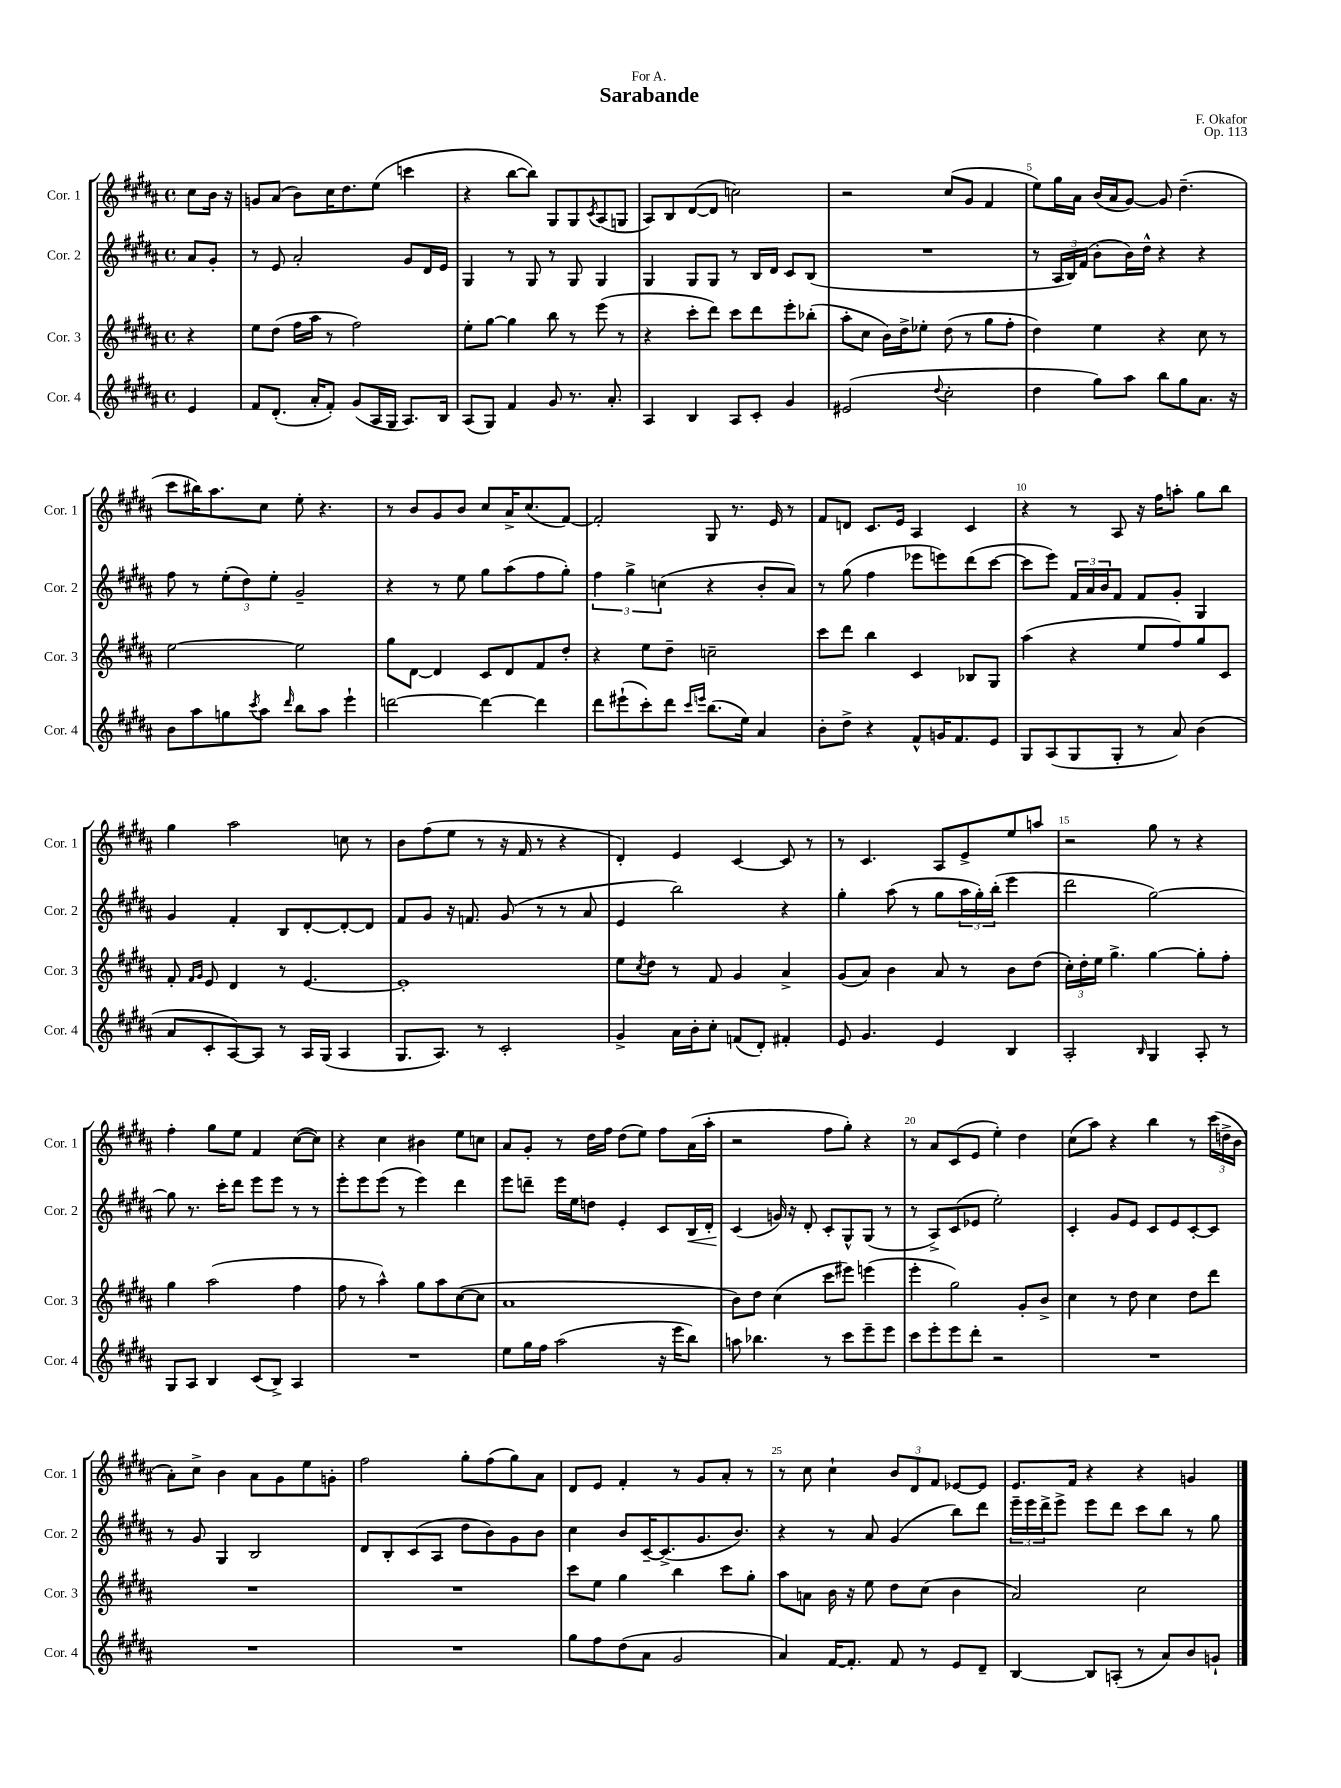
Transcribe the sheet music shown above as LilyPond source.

\header { title = "Sarabande" composer = "F. Okafor" dedication = "For A." opus = "Op. 113" }
<<
\new StaffGroup <<
\new Staff = "s0" \with { instrumentName = "Cor. 1" shortInstrumentName = "Cor. 1" } {
    \clef treble \key b \major \defaultTimeSignature \time 4/4 \partial 4
    cis''8 b'16 r16 |
    g'8 ais'8( b'8) cis''16 dis''8. e''8( c'''4 |
    r4 b''8~ b''8) gis8 gis8 \acciaccatura { cis'8 } ais8( g8 |
    ais8) b8 dis'8~( dis'8 c''2) |
    r2 cis''8( gis'8 fis'4 |
    e''8) gis''16 ais'16 b'16( ais'16 gis'8~) gis'8 dis''4.--( |
    cis'''8 bis''16) ais''8. cis''8 e''8-. r4. |
    r8 b'8 gis'8 b'8 cis''8 ais'16-> cis''8.( fis'8~) |
    fis'2-. gis8 r8. e'16 r8 |
    fis'8 d'8 cis'8. e'16 ais4 cis'4 |
    r4 r8 ais8 r16 fis''16 a''8-. gis''8 b''8 |
    gis''4 ais''2 c''8 r8 |
    b'8 fis''8( e''8 r8 r16 fis'16 r8 r4 |
    dis'4-.) e'4 cis'4~ cis'8 r8 |
    r8 cis'4. ais8 e'8-> e''8 a''8 |
    r2 gis''8 r8 r4 |
    fis''4-. gis''8 e''8 fis'4 cis''8~( cis''8) |
    r4 cis''4 bis'4 e''8 c''8 |
    ais'8 gis'8-. r8 dis''16 fis''16 dis''8( e''8) fis''8 ais'16( ais''16-. |
    r2 fis''8 gis''8-.) r4 |
    r8 ais'8 cis'8( e'8 e''4-.) dis''4 |
    cis''8( ais''8) r4 b''4 r8 \tuplet 3/2 { cis'''16( d''16-> b'16 } |
    ais'8-.) cis''8-> b'4 ais'8 gis'8 e''8 g'8-. |
    fis''2 gis''8-. fis''8( gis''8) ais'8 |
    dis'8 e'8 fis'4-. r8 gis'8 ais'8-. r8 |
    r8 cis''8 cis''4-! \tuplet 3/2 { b'8 dis'8 fis'8 } ees'8~ ees'8 |
    e'8. fis'16 r4 r4 g'4 \bar "|." |
}
\new Staff = "s1" \with { instrumentName = "Cor. 2" shortInstrumentName = "Cor. 2" } {
    \clef treble \key b \major \defaultTimeSignature \time 4/4 \partial 4
    ais'8 gis'8-. |
    r8 e'8 ais'2-. gis'8 dis'16 e'16 |
    gis4 r8 gis8 r8 gis8 gis4 |
    gis4 gis8 gis8 r8 b16 dis'16 cis'8 b8( |
    R1 |
    r8 \tuplet 3/2 { ais16 b16) fis'16( } b'8-. b'16) dis''16-^ r4 r4 |
    fis''8 r8 \tuplet 3/2 { e''8-.( dis''8) e''8-. } gis'2-- |
    r4 r8 e''8 gis''8 ais''8( fis''8 gis''8-.) |
    \tuplet 3/2 { fis''4 gis''4-> c''4( } r4 b'8-. ais'8) |
    r8 gis''8( fis''4 ees'''8 e'''8) dis'''8( cis'''8~ |
    cis'''8 e'''8) \tuplet 3/2 { fis'16 ais'16 b'16 } fis'8 fis'8 gis'8-. gis4 |
    gis'4 fis'4-. b8 dis'8~-. dis'8~-. dis'8 |
    fis'8 gis'8 r16 f'8. gis'8( r8 r8 ais'8 |
    e'4 b''2) r4 |
    gis''4-. ais''8( r8 gis''8 \tuplet 3/2 { ais''16 gis''16-.) b''16-.( } e'''4 |
    dis'''2 gis''2~) |
    gis''8 r8. cis'''16-. dis'''8 e'''8 e'''8 r8 r8 |
    e'''8-. e'''8 e'''8( r8 e'''4) dis'''4 |
    e'''8 d'''8-- e'''16 e''16 d''8 e'4-. cis'8 b16\< dis'16-. |
    cis'4\!( g'16) r16 dis'8-. cis'8-. gis8-^ gis8( r8 |
    r8 ais8->) cis'8( ees'8 e''2-.) |
    cis'4-. gis'8 e'8 cis'8 e'8 cis'8~-. cis'8 |
    r8 gis'8 gis4 b2 |
    dis'8 b8-. cis'8( ais8 dis''8 b'8) gis'8 b'8 |
    cis''4 b'8 cis'16~-- cis'8.->( gis'8. b'8.) |
    r4 r8 ais'8 gis'4( b''8) dis'''8 |
    \tuplet 3/2 { e'''16-- e'''16 dis'''16-> } e'''8-> e'''8 dis'''8 cis'''8 b''8 r8 gis''8 \bar "|." |
}
\new Staff = "s2" \with { instrumentName = "Cor. 3" shortInstrumentName = "Cor. 3" } {
    \clef treble \key b \major \defaultTimeSignature \time 4/4 \partial 4
    r4 |
    e''8 dis''8( fis''16 ais''16 r8 fis''2) |
    e''8-. gis''8~ gis''4 b''8 r8 e'''8( r8 |
    r4 cis'''8-. dis'''8) cis'''8 dis'''8 e'''8-. bes''8-.( |
    ais''8-. cis''8 b'16) dis''16-> ees''8-. dis''8( r8 gis''8 fis''8-. |
    dis''4) e''4 r4 cis''8 r8 |
    e''2~ e''2 |
    gis''8 dis'8~ dis'4 cis'8 dis'8 fis'8 dis''8-. |
    r4 e''8 dis''8-- c''2-- |
    cis'''8 dis'''8 b''4 cis'4 bes8 gis8 |
    ais''4( r4 e''8 fis''8) gis''8 cis'8 |
    fis'8-. \grace { fis'16 gis'16 } e'8 dis'4 r8 e'4.~ |
    e'1-. |
    e''8 \acciaccatura { cis''8 } dis''8 r8 fis'8 gis'4 ais'4-> |
    gis'8( ais'8) b'4 ais'8 r8 b'8 dis''8( |
    \tuplet 3/2 { cis''16-.) dis''16-. e''16 } gis''4.-> gis''4~ gis''8-. fis''8-. |
    gis''4 ais''2( fis''4 |
    fis''8 r8 ais''4-^) gis''8 ais''8 cis''8~( cis''8 |
    ais'1 |
    b'8) dis''8 cis''4( cis'''8 eis'''8) e'''4( |
    e'''4-. gis''2) gis'8-. b'8-> |
    cis''4 r8 dis''8 cis''4 dis''8 dis'''8 |
    R1 |
    R1 |
    cis'''8 e''8 gis''4 b''4 cis'''8 gis''8-. |
    ais''8 a'8 b'16 r16 e''8 dis''8 cis''8( b'4 |
    ais'2) cis''2 \bar "|." |
}
\new Staff = "s3" \with { instrumentName = "Cor. 4" shortInstrumentName = "Cor. 4" } {
    \clef treble \key b \major \defaultTimeSignature \time 4/4 \partial 4
    e'4 |
    fis'8 dis'8.-.( ais'16-. fis'8-.) gis'8( ais16 gis16 ais8.) b16 |
    ais8( gis8) fis'4 gis'8 r8. ais'8.-. |
    ais4 b4 ais8 cis'8-. gis'4 |
    eis'2( \appoggiatura { dis''8 } cis''2-. |
    dis''4 gis''8) ais''8 b''8 gis''8 ais'8. r16 |
    b'8 ais''8 g''8 \acciaccatura { cis'''8 } ais''8 \grace { dis'''16 } b''8 ais''8 e'''4-! |
    d'''2~ d'''4~ d'''4 |
    dis'''8 eis'''8-!( cis'''8-.) dis'''8 \grace { cis'''16 e'''16 } b''8.( e''16) ais'4 |
    b'8-. dis''8-> r4 fis'8-^ g'16 fis'8. e'8 |
    gis8 ais8( gis8 gis8-. r8 ais'8) b'4( |
    ais'8 cis'8-. ais8~) ais8 r8 ais16 gis16( ais4 |
    gis8. ais8.) r8 cis'2-. |
    gis'4-> ais'16 b'16-. cis''8-. f'8( dis'8-.) fis'4-. |
    e'8 gis'4. e'4 b4 |
    ais2-. \grace { b16 } gis4 ais8-. r8 |
    gis8 ais8 b4 cis'8( b8->) ais4 |
    R1 |
    e''8 gis''16 fis''16 ais''2( r16 e'''16 b''8) |
    a''8 bes''4. r8 cis'''8 e'''8-- e'''8 |
    cis'''8 e'''8-. e'''8 dis'''8-. r2 |
    R1 |
    R1 |
    R1 |
    gis''8 fis''8 dis''8( ais'8 gis'2 |
    ais'4) fis'16~ fis'8.-. fis'8 r8 e'8 dis'8-- |
    b4~ b8 a8-.( r8 ais'8) b'8 g'8-! \bar "|." |
}
>>
>>
\layout { \context { \Score \override BarNumber.break-visibility = ##(#f #t #t) barNumberVisibility = #(every-nth-bar-number-visible 5) } }
